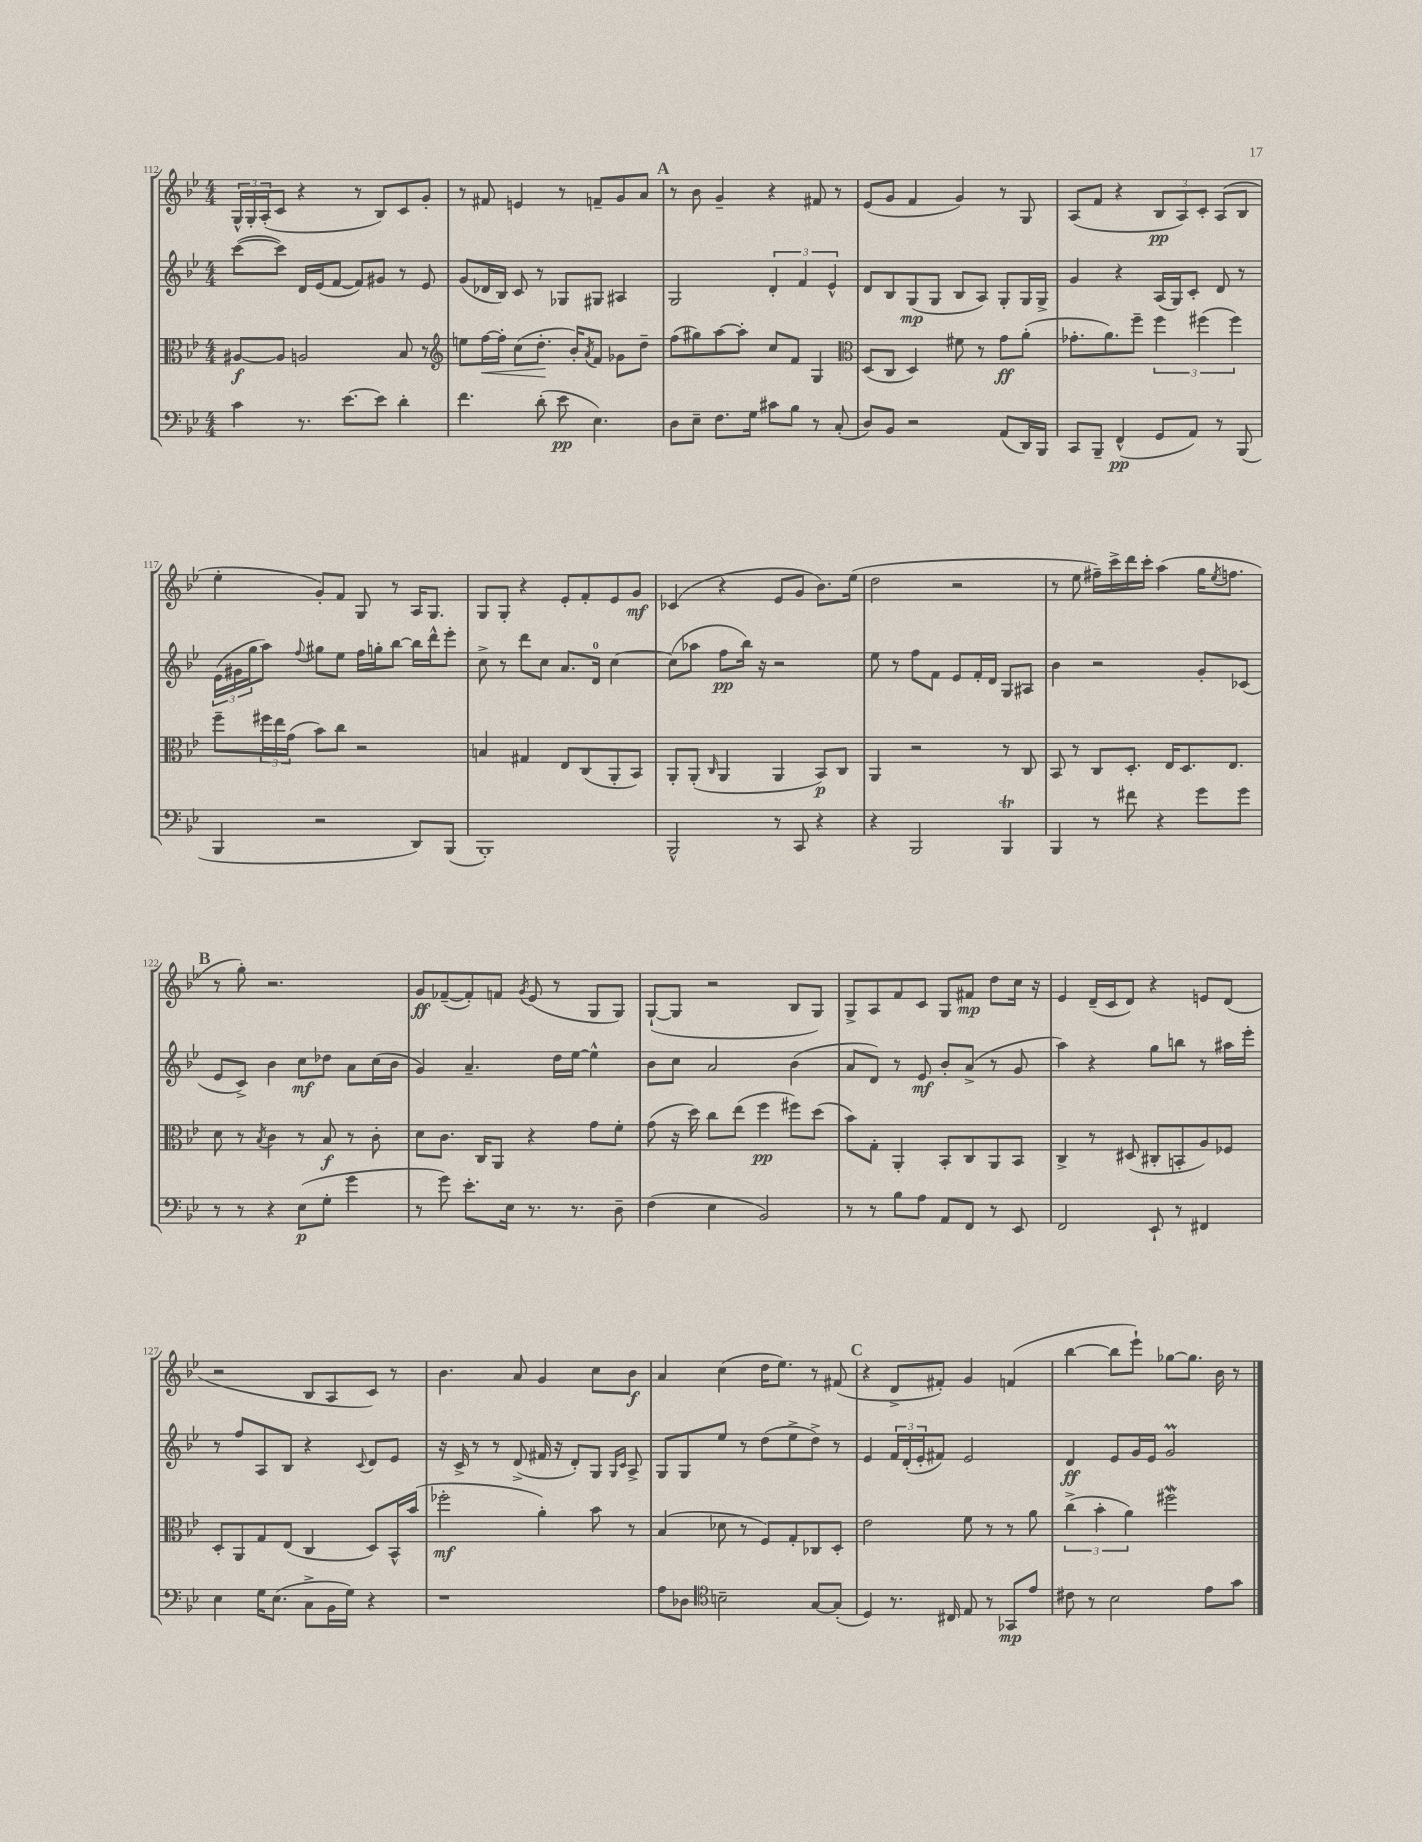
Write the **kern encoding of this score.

**kern	**dynam	**kern	**dynam	**kern	**dynam	**kern	**dynam
*part4	*part4	*part3	*part3	*part2	*part2	*part1	*part1
*staff4	*staff4	*staff3	*staff3	*staff2	*staff2	*staff1	*staff1
*clefF4	*	*clefC3	*	*clefG2	*	*clefG2	*
*k[b-e-]	*	*k[b-e-]	*	*k[b-e-]	*	*k[b-e-]	*
*M4/4	*	*M4/4	*	*M4/4	*	*M4/4	*
=112	=112	=112	=112	=112	=112	=112	=112
4c\	.	[8A#X/L	f	([8ccc\L	.	24G^^/LL	.
.	.	.	.	.	.	24G'/	.
.	.	.	.	.	.	(24A'/J	.
.	.	8A#/J]	.	8ccc\J])	.	8c/J	.
8.r	.	2An/	.	16d/LL	.	4r	.
.	.	.	.	(16e-/J	.	.	.
.	.	.	.	[8f/J	.	.	.
[8.e-\L	.	.	.	.	.	.	.
.	.	.	.	8f/L])	.	8r	.
8e-\J]	.	.	.	8g#X/J	.	8B-/L)	.
4d'\	.	8B-/	.	8r	.	8c/	.
.	.	8r	.	8e-/	.	8g'/J	.
=113	=113	=113	=113	=113	=113	=113	=113
*	*	*clefG2	*	*	*	*	*
4.f\	.	8een\L	.	(8g/L	.	8r	.
!	!	!	!LO:HP:b	!	!	!	!
.	.	[16ff\L	<	16d-X/L	.	8f#X/	.
.	.	16ff'\JJ]	.	16B-/JJ)	.	.	.
.	.	(8cc\L	.	8c/	.	4en/	.
(8d'\	.	8.dd'\J	.	8r	.	.	.
8e-\	pp	.	.	8G-X/L	.	8r	.
.	.	16b-'/KL)	[	.	.	.	.
.	.	8qa/	.	.	.	.	.
4.E-\)	.	8f/J	.	8G#X/J	.	8fn~/L	.
.	.	8g-X\L	.	4A#X/	.	8g/	.
.	.	8dd~\J	.	.	.	8a/J	.
!!LO:REH:place=s1:t=A
=114	=114	=114	=114	=114	=114	=114	=114
8D\L	.	(8ff\L	.	2G/	.	8r	.
8E-~\J	.	8gg#X\)	.	.	.	8b-\	.
8.F\L	.	[8aa\	.	.	.	4g~/	.
.	.	8aa'\J]	.	.	.	.	.
16G\Jk	.	.	.	.	.	.	.
8c#X\L	.	8cc/L	.	6d'/	.	4r	.
8B-\J	.	8f/J	.	.	.	.	.
.	.	.	.	6f/	.	.	.
8r	.	4G/	.	.	.	8f#X/	.
.	.	.	.	6e-^^/	.	.	.
(8C'/	.	.	.	.	.	8r	.
=115	=115	=115	=115	=115	=115	=115	=115
*	*	*clefC3	*	*	*	*	*
8D/L)	.	(8D/L	.	8d/L	.	(8e-/L	.
8BB-/J	.	8C/J	.	8B-/	.	8g/J	.
2r	.	4D/)	.	(8G/	mp	4f/	.
.	.	.	.	8G/J	.	.	.
.	.	8f#X\	.	8B-/L	.	4g/)	.
.	.	8r	.	8A/J)	.	.	.
(8AA/L	.	8g\L	ff	8G'/L	.	8r	.
16DD/L)	.	(8a'\J	.	16G/L	.	8G/	.
16BBB-/JJ	.	.	.	16G^/JJ	.	.	.
=116	=116	=116	=116	=116	=116	=116	=116
8CC/L	.	8.g-X'\L	.	4g/	.	(8A/L	.
8BBB-~/J	.	.	.	.	.	8f/J	.
.	.	8.a\)	.	.	.	.	.
(4FF^^/	pp	.	.	4r	.	4r	.
.	.	8ff~\J	.	.	.	.	.
8GG/L	.	6ff\	.	(16A/LL	.	12B-/L	pp
.	.	.	.	16G/J)	.	.	.
.	.	.	.	.	.	12A/)	.
8AA/J)	.	.	.	8c'/J	.	.	.
.	.	(6ff#X\	.	.	.	12c'/J	.
8r	.	.	.	8d/	.	(8A/L	.
.	.	6ff#\)	.	.	.	.	.
(8BBB-/	.	.	.	8r	.	8B-/J	.
!!LO:LB:g=z
=117	=117	=117	=117	=117	=117	=117	=117
4BBB-/	.	8ff~\L	.	(24e-\LL	.	4ee-'\	.
.	.	.	.	24g#X\	.	.	.
.	.	.	.	24gg\J	.	.	.
.	.	24ff#X\L	.	8aa\J)	.	.	.
.	.	24ee-\	.	.	.	.	.
.	.	(24g\JJ	.	.	.	.	.
.	.	.	.	8qqff/	.	.	.
2r	.	8b-\L)	.	8gg#X\L	.	8g'/L)	.
.	.	8cc\J	.	8ee-\J	.	8f/J	.
.	.	2r	.	16ff\LL	.	8G/	.
.	.	.	.	16ggn'\J	.	.	.
.	.	.	.	[8bb-\J	.	8r	.
8DD/L)	.	.	.	16bb-\LL]	.	16A/KL	.
.	.	.	.	16ddd^^\J	.	8.G/J	.
(8BBB-/J	.	.	.	8eee-'\J	.	.	.
=118	=118	=118	=118	=118	=118	=118	=118
1BBB-')	.	4Bn/	.	8cc^\	.	8G/L	.
.	.	.	.	8r	.	8G'/J	.
.	.	4G#X/	.	8ddd\L	.	4r	.
.	.	.	.	8cc\J	.	.	.
.	.	8E-/L	.	8.a/L	.	8e-'/L	.
.	.	(8C/	.	.	.	8f'/	.
.	.	.	.	16d/Jk	.	.	.
.	.	8AA'/	.	[4cc\	.	8e-/	.
.	.	8BB-/J)	.	.	.	8g/J	mf
=119	=119	=119	=119	=119	=119	=119	=119
2BBB-^^/	.	8AA'/L	.	(8cc\L]	.	(4c-X/	.
.	.	(8AA'/J	.	8aa-X\J	.	.	.
.	.	16qqC/	.	.	.	.	.
.	.	4AA/	.	8ff\L	pp	4r	.
.	.	.	.	16bb-\Jk)	.	.	.
.	.	.	.	16r	.	.	.
8r	.	4AA/	.	2r	.	8e-/L	.
8CC/	.	.	.	.	.	8g/J	.
4r	.	8BB-/L)	p	.	.	8.b-\L)	.
.	.	8C/J	.	.	.	.	.
.	.	.	.	.	.	(16ee-\Jk	.
=120	=120	=120	=120	=120	=120	=120	=120
4r	.	4AA/	.	8ee-\	.	2dd\	.
.	.	.	.	8r	.	.	.
2BBB-/	.	2r	.	8ff\L	.	.	.
.	.	.	.	8f\J	.	.	.
.	.	.	.	8e-/L	.	2r	.
.	.	.	.	16f'/L	.	.	.
.	.	.	.	16d/JJ	.	.	.
4BBB-T/	.	8r	.	8G/L	.	.	.
.	.	8C/	.	8A#X/J	.	.	.
=121	=121	=121	=121	=121	=121	=121	=121
4BBB-/	.	8BB-/	.	4b-\	.	8r	.
.	.	8r	.	.	.	8ee-\	.
8r	.	8C/L	.	2r	.	16ff#X~\LL)	.
.	.	.	.	.	.	16ccc^\	.
8f#X\	.	8.D'/J	.	.	.	16ddd\	.
.	.	.	.	.	.	16ccc'\JJ	.
4r	.	.	.	.	.	(4aa\	.
.	.	16E-/KL	.	.	.	.	.
.	.	8.D/	.	.	.	.	.
8g\L	.	.	.	8g'/L	.	16gg\KL	.
.	.	.	.	.	.	8qee-/	.
.	.	8.E-/J	.	.	.	8.ffn\J	.
8g\J	.	.	.	(8c-X/J	.	.	.
!!LO:LB:g=z
!!LO:REH:place=s1:t=B
=122	=122	=122	=122	=122	=122	=122	=122
8r	.	8d\	.	8e-/L	.	8r	.
8r	.	8r	.	8c^/J)	.	8gg'\)	.
.	.	8qB-/	.	.	.	.	.
4r	.	4c\	.	4b-\	.	2.r	.
(8E-\L	p	8r	.	8cc\L	mf	.	.
8G'\J	.	8B-/	f	8dd-X\J	.	.	.
4g\	.	8r	.	8a\L	.	.	.
.	.	8c'\	.	(16cc\L	.	.	.
.	.	.	.	16b-\JJ	.	.	.
=123	=123	=123	=123	=123	=123	=123	=123
8r	.	8d\L	.	4g/)	.	8g/L	ff
8g\)	.	8.c\J	.	.	.	([8f-X~/	.
8.e-'\L	.	.	.	4.a~/	.	8f-'/])	.
.	.	16C/KL	.	.	.	.	.
.	.	8AA/J	.	.	.	8fn/J	.
16E-\Jk	.	.	.	.	.	.	.
.	.	.	.	.	.	8qg/	.
8.r	.	4r	.	.	.	(8e-/	.
.	.	.	.	16dd\LL	.	8r	.
8.r	.	.	.	[16ee-\JJ	.	.	.
.	.	8g\L	.	4ee-^^\]	.	8G/L	.
8D~\	.	8f'\J	.	.	.	8G/J)	.
=124	=124	=124	=124	=124	=124	=124	=124
(4F\	.	(8g\	.	8b-\L	.	([8G`/L	.
.	.	16r	.	8cc\J	.	8G/J]	.
.	.	16dd\)	.	.	.	.	.
4E-\	.	8cc\L	.	2a/	.	2r	.
.	.	(8ee-\J	.	.	.	.	.
2BB-/)	.	4ff\	pp	.	.	.	.
.	.	8ff#X\L)	.	(4b-\	.	8B-/L	.
.	.	(8dd\J	.	.	.	8G/J)	.
=125	=125	=125	=125	=125	=125	=125	=125
8r	.	8b-\L)	.	8a/L	.	8G^/L	.
8r	.	8G'\J	.	8d/J)	.	8A/	.
8B-\L	.	4AA'/	.	8r	.	8f/	.
8A\J	.	.	.	8e-/	mf	8c/J	.
8AA/L	.	8BB-'/L	.	8b-'/L	.	8G/L	.
8FF/J	.	8C/	.	(8a^/J	.	8f#X/J	mp
8r	.	8AA/	.	8r	.	8dd\L	.
8EE-/	.	8BB-/J	.	8g/	.	16cc\Jk	.
.	.	.	.	.	.	16r	.
=126	=126	=126	=126	=126	=126	=126	=126
2FF/	.	4C^/	.	4aa\)	.	4e-/	.
.	.	8r	.	4r	.	(16d~/LL	.
.	.	.	.	.	.	16c/J	.
.	.	(8D#X/	.	.	.	8d/J)	.
8EE-`/	.	8C#X'/L	.	8gg\L	.	4r	.
8r	.	8BBn'/	.	8bbn\J	.	.	.
4FF#X/	.	8A/)	.	8r	.	8en/L	.
.	.	8F-X/J	.	16aa#X\LL	.	(8d/J	.
.	.	.	.	16eee-'\JJ	.	.	.
!!LO:LB:g=z
=127	=127	=127	=127	=127	=127	=127	=127
4E-\	.	8D'/L	.	8r	.	2r	.
.	.	8AA/	.	8ff/L	.	.	.
16G\KL	.	8G/	.	8A/	.	.	.
(8.E-\J	.	.	.	.	.	.	.
.	.	(8E-/J	.	8B-/J	.	.	.
8C^\L	.	4C/	.	4r	.	8B-/L	.
16BB-\L	.	.	.	.	.	8A/	.
16G\JJ)	.	.	.	.	.	.	.
.	.	.	.	8qqc/	.	.	.
4r	.	8D/L)	.	8d/L	.	8c/J)	.
.	.	16BB-^^/L	.	8e-/J	.	8r	.
.	.	(16b-/JJ	.	.	.	.	.
=128	=128	=128	=128	=128	=128	=128	=128
1r	.	2ff-X'\	mf	16r	.	4.b-\	.
.	.	.	.	16c^/	.	.	.
.	.	.	.	8r	.	.	.
.	.	.	.	8r	.	.	.
.	.	.	.	(8d^/	.	8a/	.
.	.	4a'\)	.	16f#X/	.	4g/	.
.	.	.	.	16r	.	.	.
.	.	.	.	8d'/L)	.	.	.
.	.	8b-\	.	8G/J	.	8cc\L	.
.	.	.	.	16qqG/LL	.	.	.
.	.	.	.	16qqc/JJ	.	.	.
.	.	8r	.	8A^/	.	8b-\J	f
=129	=129	=129	=129	=129	=129	=129	=129
8A\L	.	(4B-/	.	8G/L	.	4a/	.
8D-X\J	.	.	.	8G/	.	.	.
*clefC4	*	*	*	*	*	*	*
2Bn~\	.	8d-X\	.	8ee-/J	.	(4cc\	.
.	.	8r	.	8r	.	.	.
.	.	8F/L)	.	(8dd\L	.	16dd\KL	.
.	.	.	.	.	.	8.ee-\J)	.
.	.	8G'/	.	8ee-^\	.	.	.
[8G/L	.	8C-X/	.	8dd^\J)	.	8r	.
(8G'/J]	.	8D'/J	.	8r	.	(8f#X/	.
!!LO:REH:place=s1:t=C
=130	=130	=130	=130	=130	=130	=130	=130
4D/)	.	2e-\	.	4e-/	.	4r	.
8.r	.	.	.	24f/LL	.	8d^/L	.
.	.	.	.	(24d'/	.	.	.
.	.	.	.	24e-'/J	.	.	.
.	.	.	.	8f#X/J)	.	8f#X'/J)	.
16C#X/	.	.	.	.	.	.	.
8E-/	.	8f\	.	2e-/	.	4g/	.
8r	.	8r	.	.	.	.	.
8GG-X/L	mp	8r	.	.	.	(4fn/	.
8e-/J	.	8a\	.	.	.	.	.
=131	=131	=131	=131	=131	=131	=131	=131
8c#X\	.	(6cc^\	.	4d/	ff	[4bb-\	.
8r	.	.	.	.	.	.	.
.	.	6b-'\	.	.	.	.	.
2B-\	.	.	.	8e-/L	.	8bb-\L]	.
.	.	6a\)	.	.	.	.	.
.	.	.	.	16g/L	.	8eee-`\J)	.
.	.	.	.	16e-/JJ	.	.	.
.	.	2ff#XW\	.	2gM/	.	[8gg-X\L	.
.	.	.	.	.	.	8.gg-\J]	.
8e-\L	.	.	.	.	.	.	.
.	.	.	.	.	.	16b-\	.
8g\J	.	.	.	.	.	8r	.
==	==	==	==	==	==	==	==
*-	*-	*-	*-	*-	*-	*-	*-
